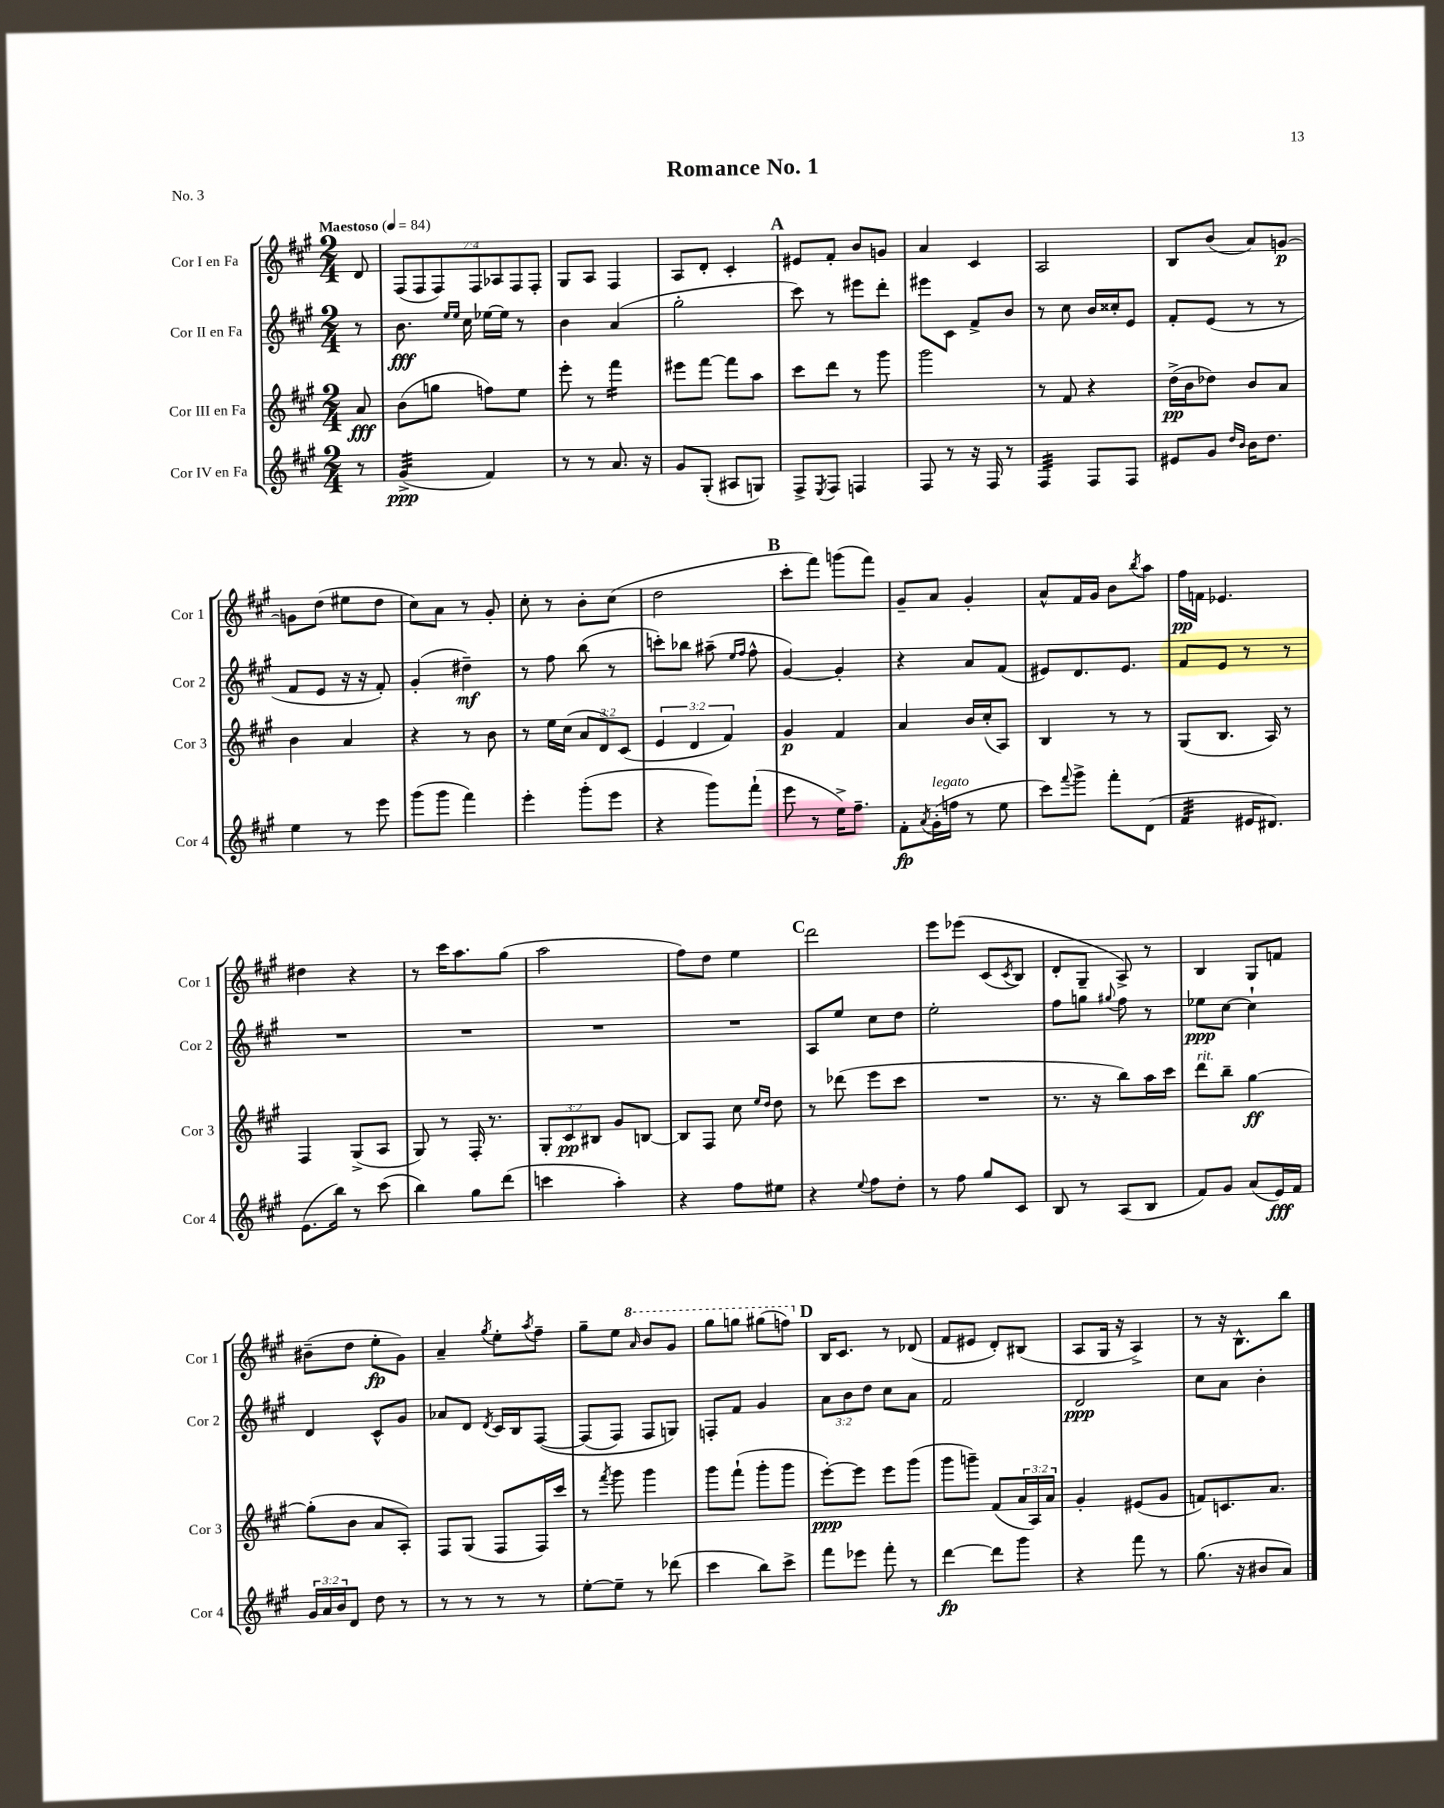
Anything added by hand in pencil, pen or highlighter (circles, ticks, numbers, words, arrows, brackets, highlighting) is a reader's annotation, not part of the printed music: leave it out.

**kern	**kern	**kern	**kern
*staff4	*staff3	*staff2	*staff1
*clefG2	*clefG2	*clefG2	*clefG2
*k[f#c#g#]	*k[f#c#g#]	*k[f#c#g#]	*k[f#c#g#]
*M2/4	*M2/4	*M2/4	*M2/4
*MM84	*MM84	*MM84	*MM84
8r	8a	8r	8d
=	=	=	=
(4g#^	(8b	8.b	(14F#
.	.	.	14F#
.	8gg	.	.
.	.	.	14F#)
.	.	16qqee	.
.	.	16qqee	.
.	.	16cc#	.
.	.	.	14F#
4f#)	8ff)	[16ee-	.
.	.	.	14A-
.	.	16ee-]	.
.	.	.	14F#
.	8ee	8r	.
.	.	.	14F#'
=	=	=	=
8r	8eee'	4b	8G#
8r	8r	.	8A
8.a	4fff#	(4a	4F#
16r	.	.	.
=	=	=	=
8g#	8eee#	2gg#'	8A
(8G#'	[8fff#	.	8d'
8A#	8fff#]	.	4c#'
8G)	8aa	.	.
=	=	=	=
8F#^	8ccc#	8ccc#)	8e#
8qE	.	.	.
8F#	8ddd	8r	8f#'
4F	8r	8eee#	8b
.	8ggg#	8ddd'	8g
=	=	=	=
8F#	2ggg#	8eee#	4a
8r	.	8c#	.
16r	.	8f#^	4c#
16F#	.	.	.
8r	.	8b	.
=	=	=	=
4F#	8r	8r	2A
.	8f#	8cc#	.
8F#	4r	16b	.
.	.	16cc##'	.
8F#	.	8e	.
=	=	=	=
8e#	(16dd^	8f#'	8B
.	16b	.	.
8g#	8dd-)	(8e	(8b
16qqdd	.	.	.
16qqb	.	.	.
16b	8b	8r	8a)
8.dd	.	.	.
.	8a	8r	[8g
=	=	=	=
4ee	4b	8f#	8g]
.	.	8e	(8dd
8r	4a	16r	8ee#
.	.	16r	.
8eee	.	8f#')	8dd
=	=	=	=
(8ggg#	4r	(4g#'	8cc#)
8ggg#	.	.	8a
4fff#)	8r	4dd#~)	8r
.	8b	.	8g#'
=	=	=	=
4eee'	8r	8r	8cc#'
.	16ee	8ff#	8r
.	(16cc#	.	.
(8ggg#'	12a	(8bb	8b'
.	12d)	.	.
8eee	.	8r	(8cc#
.	(12c#	.	.
=	=	=	=
4r	6e	8ccc')	2dd
.	.	8bb-	.
.	6d	.	.
8ggg#)	.	(8aa#~	.
.	6f#)	.	.
.	.	16qqee	.
.	.	16qqff#	.
(8fff#`	.	8ff#^^	.
=	=	=	=
8eee	4g#	[4g#)	8ccc#'
8r	.	.	8fff#)
16ee^)	4f#	4g#']	(8ggg
8.ff#~	.	.	.
.	.	.	8fff#)
=	=	=	=
8f#'	4a	4r	8g#~
8qa	.	.	.
(16g#'	.	.	8a
16ff	.	.	.
8r	16b	8a	4g#'
.	(16cc#'	.	.
8ee	8A)	(8f#	.
=	=	=	=
8ccc#)	4B	8e#)	8a^^
8qqfff#	.	.	.
8ggg#^	.	8.d	16f#
.	.	.	16g#
8fff#'	8r	.	8b
.	.	8.e#	.
.	.	.	8qbb
(8d	8r	.	8aa
=	=	=	=
4f#	(8G#	8f#	16ff#
.	.	.	16f
.	8.B	8e	4.e-
16e#	.	8r	.
8.d#)	16A)	.	.
.	8r	8r	.
=	=	=	=
(8.e	4F#	2r	4dd#
16bb)	.	.	.
8r	(8G#^	.	4r
(8ccc#	8A	.	.
=	=	=	=
4bb)	8G#)	2r	8r
.	8r	.	16ccc#
.	.	.	8.aa
8gg#	16F#'	.	.
.	8.r	.	.
(8ddd	.	.	(8gg#
=	=	=	=
4ccc	12G#'	2r	2aa
.	12c#	.	.
.	12B#	.	.
4aa')	8g#	.	.
.	[8B	.	.
=	=	=	=
4r	8B]	2r	8ff#)
.	8F#	.	8dd
8ff#	8cc#	.	4ee
.	16qqee	.	.
.	16qqdd	.	.
8ee#	8dd	.	.
=	=	=	=
4r	8r	8A	2ddd
.	(8ddd-	8ee	.
8qqee	.	.	.
8ff#	8eee	8cc#	.
8dd'	8ccc#	8dd	.
=	=	=	=
8r	2r	2ee'	8eee
8ff#	.	.	&(8eee-
8gg#	.	.	(8c#
.	.	.	8qc#
8c#	.	.	8B)
=	=	=	=
8B	8.r	8ff#	8d'
8r	.	8gg	8G#~
.	16r	.	.
.	.	8qqgg#	.
(8A	8bb)	8ff#	8A^&)
8B	16aa	8r	8r
.	16ccc#	.	.
=	=	=	=
8f#)	8ddd	8ee-	4B
8g#	8bb~	[8cc#	.
(8a	[4gg#	4cc#`]	8G#
16e)	.	.	8f
16f#	.	.	.
=	=	=	=
24g#	(8gg#']	4d	(8b#~
24a	.	.	.
24b	.	.	.
8d	8b	.	8dd
8dd	8a	8c#^^	8ee'
8r	8A')	8g#	8g#)
=	=	=	=
8r	8F#	8a-	4a~
8r	(8G#	8d	.
.	.	8qd	8qgg#
8r	8F#	16c#	8ee'
.	.	16B	.
.	.	.	8qaa
8r	16F#)	&([8F#	8ff#~
.	16ccc#	.	.
=	=	=	=
[8ee'	8r	(8F#]	8gg#~
.	8qfff#	.	.
8ee~]	8ggg#	8F#)	8ee
.	.	.	16qqaa
8r	4ggg#	8F#	8bb
(8ddd-	.	8G&)	8gg#
=	=	=	=
4ccc#	8ggg#	8F'	8ggg#
.	(8fff#`	8f#	8ggg
8bb)	8ggg#'	4g#	(8ggg#
8ccc#^	8ggg#	.	8fff)
=	=	=	=
8fff#	[8eee')	12a	16B
.	.	.	8.c#
.	.	12b	.
8eee-	8eee]	.	.
.	.	12dd	.
8fff#'	8eee	8cc#	8r
8r	(8ggg#	8a	(8d-
=	=	=	=
[4ddd	8ggg#	2f#	8f#
.	8ggg~)	.	8e#
8ddd]	(8f#	.	8d')
8ggg#	24a	.	(8B#
.	24A)	.	.
.	24a	.	.
=	=	=	=
4r	4g#'	2d	8A
.	.	.	16G#
.	.	.	16r
8fff#	(8e#	.	4A^)
8r	8g#	.	.
=	=	=	=
(8.gg#	8f)	8cc#	8r
.	8.c	8a	16r
16r	.	.	8.B^^
8b#	.	4b'	.
.	8.a	.	.
8a)	.	.	8bb
==	==	==	==
*-	*-	*-	*-
